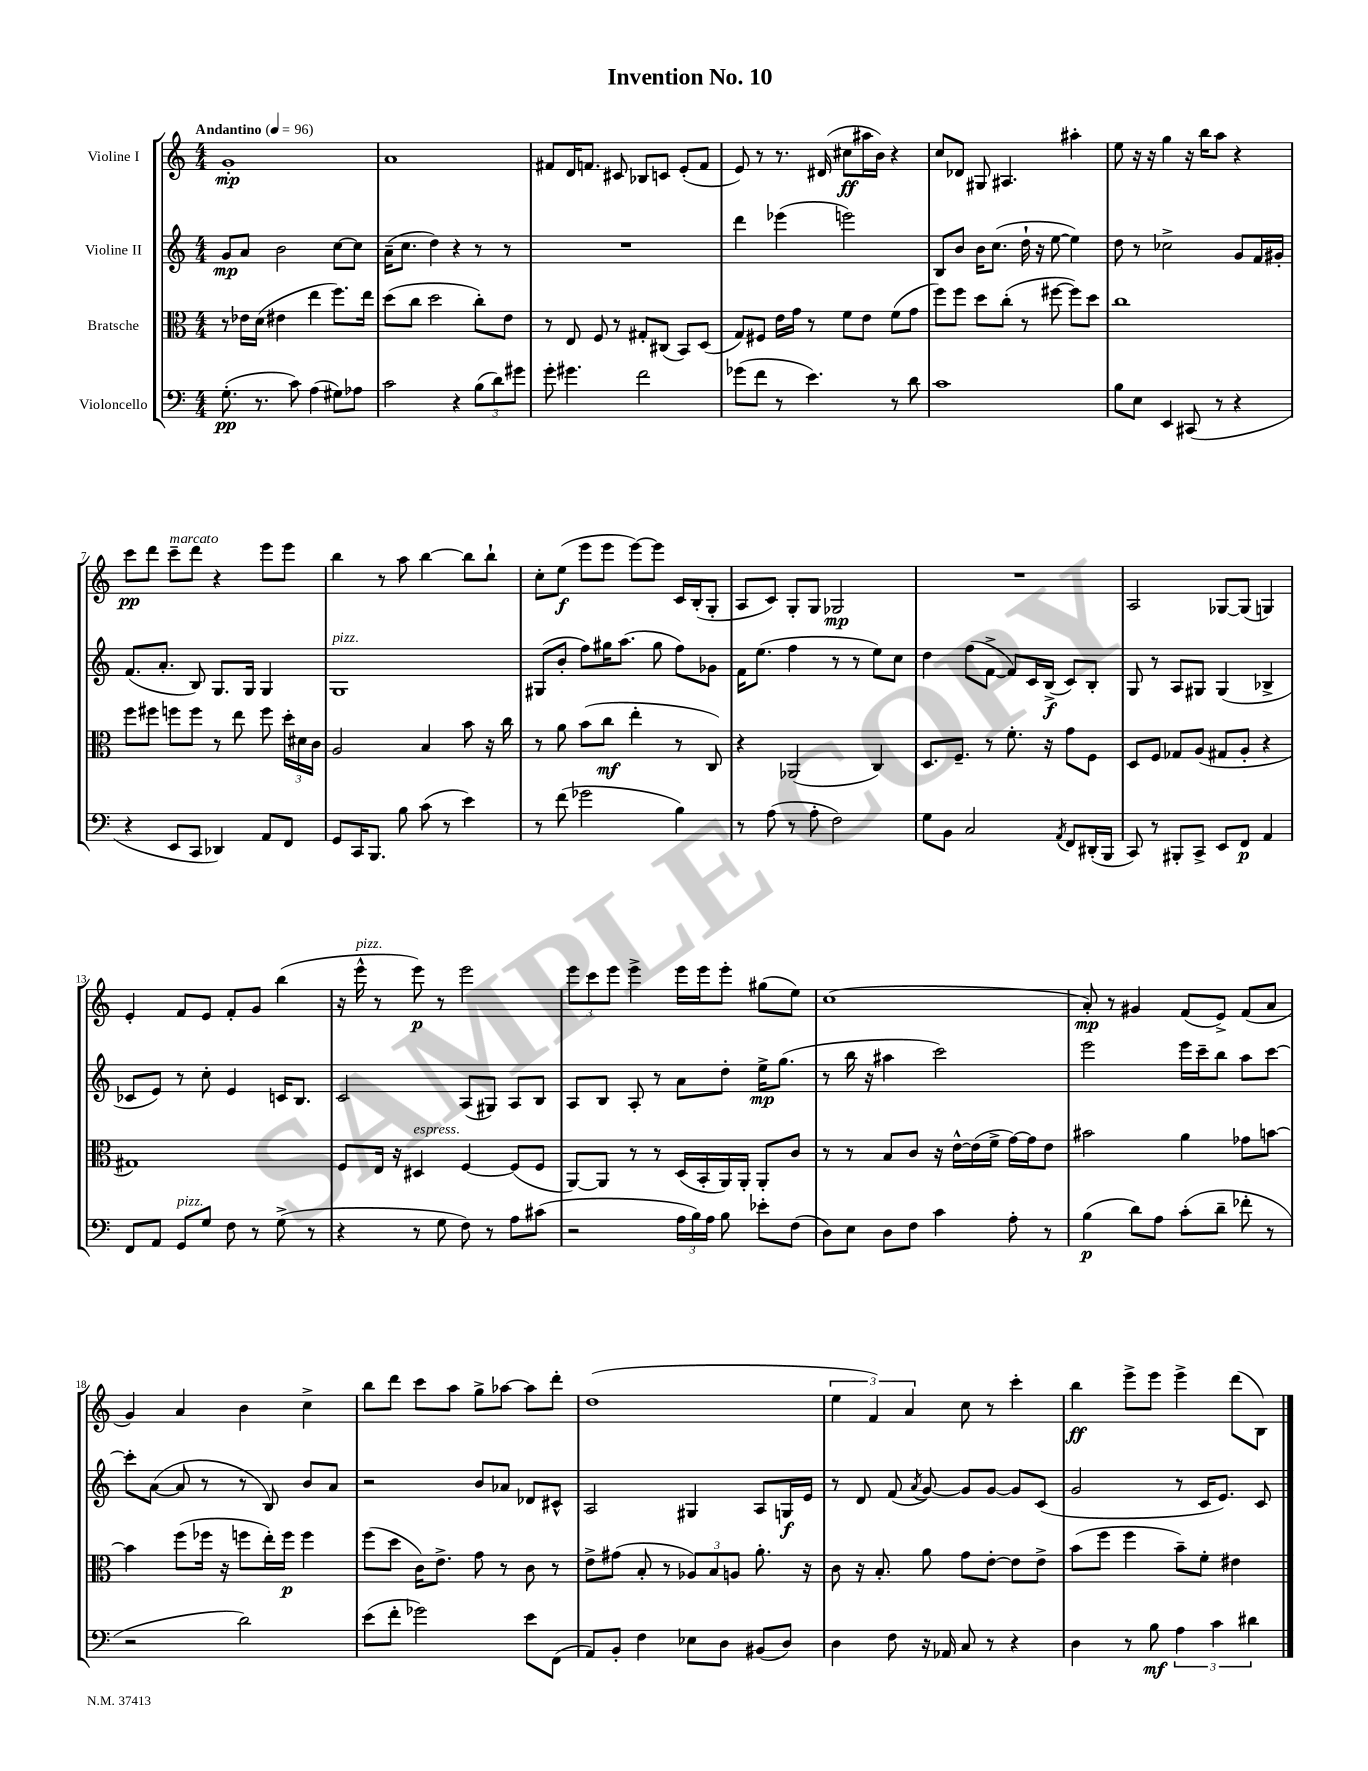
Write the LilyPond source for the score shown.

\header { title = "Invention No. 10" }
<<
\new StaffGroup <<
\new Staff = "s0" \with { instrumentName = "Violine I" } {
    \clef treble \key c \major \numericTimeSignature \time 4/4 \tempo "Andantino" 4 = 96
    \autoBeamOff g'1-.\mp |
    a'1 |
    fis'8[ d'16 f'8.] cis'8 bes8[ c'8] e'8[-.( f'8] |
    e'8) r8 r8. dis'16( cis''8[\ff ais''16 b'16]) r4 |
    c''8[ des'8] gis8 ais4. ais''4-. |
    e''8 r16 r16 g''4 r16 b''16[ a''8] r4 |
    c'''8[\pp d'''8] c'''8[--^\markup { \italic "marcato" } d'''8] r4 e'''8[ e'''8] |
    b''4 r8 a''8 b''4~ b''8[ b''8]-! |
    c''8[-. e''8]\f( e'''8[ e'''8] e'''8[~) e'''8] c'16[ b16-.( g8]-. |
    a8[ c'8]) g8[-. g8] ges2\mp |
    R1 |
    a2 ges8[~ ges8]( g4) |
    e'4-. f'8[ e'8] f'8[-. g'8] b''4( |
    r16 e'''16-^^\markup { \italic "pizz." } r8 e'''8\p) r8 e'''2 |
    \tuplet 3/2 { e'''8[ c'''8 e'''8] } e'''4-> e'''16[ e'''16 e'''8]-. gis''8[( e''8]) |
    c''1( |
    a'8-.\mp) r8 gis'4 f'8[( e'8]->) f'8[( a'8] |
    g'4) a'4 b'4 c''4-> |
    b''8[ d'''8] c'''8[ a''8] g''8[-> aes''8]~ aes''8[ d'''8]-. |
    d''1( |
    \tuplet 3/2 { e''4 f'4) a'4 } c''8 r8 c'''4-. |
    b''4\ff e'''8[-> e'''8] e'''4-> d'''8[( b8]) \bar "|." |
}
\new Staff = "s1" \with { instrumentName = "Violine II" } {
    \clef treble \key c \major \numericTimeSignature \time 4/4
    \autoBeamOff g'8[\mp a'8] b'2 c''8[~ c''8] |
    a'16[--( c''8.] d''4) r4 r8 r8 |
    R1 |
    d'''4 ees'''4( e'''2) |
    b8[ b'8] b'16[ c''8.]( d''16-! r16 e''8~ e''4) |
    d''8 r8 ces''2-> g'8[ f'16 gis'16]-. |
    f'8.[( a'8.]-. b8) g8.[ g16] g4 |
    g1^\markup { \italic "pizz." } |
    gis8[( b'8]-. f''8[) gis''16 a''8.]( gis''8 f''8[) ges'8] |
    f'16[ e''8.]( f''4 r8 r8 e''8[) c''8] |
    d''4 f''8[( f'8]~-> f'8[) c'16 b16]->\f( c'8[) b8]-. |
    g8 r8 a8[ gis8] gis4( bes4-> |
    ces'8[ e'8]) r8 c''8-. e'4 c'16[ b8.] |
    c'2 a8[( gis8]) a8[ b8] |
    a8[ b8] a8-. r8 a'8[ d''8]-. e''16[->\mp g''8.]( |
    r8 b''16 r16 ais''4 c'''2) |
    e'''2 e'''16[ c'''16-- b''8] a''8[ c'''8]~ |
    c'''8[-. a'8]~( a'8 r8 r8 b8) b'8[ a'8] |
    r2 b'8[ aes'8] des'8[ cis'8]-^ |
    a2 gis4 a8[ g16\f e'16] |
    r8 d'8 f'8( \acciaccatura { a'8 } g'8~) g'8[ g'8]~ g'8[ c'8]( |
    g'2 r8 c'16[ e'8.]) c'8 \bar "|." |
}
\new Staff = "s2" \with { instrumentName = "Bratsche" } {
    \clef alto \key c \major \numericTimeSignature \time 4/4
    \autoBeamOff r8 ees'16[ d'16]( eis'4 e''4 f''8.[) e''16] |
    d''8[( c''8] d''2 c''8[-.) e'8] |
    r8 e8 f8 r8 gis8[-. cis8]( b,8[) d8]( |
    g8[) fis8] e'16[ g'16] r8 f'8[ e'8] f'8[( g'8] |
    f''8[) f''8] d''8[ c''8]-.( r8 fis''8~ fis''8[) d''8] |
    c''1 |
    f''8[ fis''8] f''8[ f''8] r8 e''8 f''8 \tuplet 3/2 { d''16[-. dis'16 c'16] } |
    a2 b4 b'8 r16 c''16 |
    r8 a'8 b'8[( c''8]\mf e''4-. r8 c8) |
    r4 aes,2( c4) |
    d8.[ f8.]-- r8 f'8.-. r16 g'8[ f8] |
    d8[ f8] ges8[ a8]( gis8[ a8]-. r4 |
    gis1) |
    f8[ e16] r16 dis4^\markup { \italic "espress." } f4~ f8[( f8] |
    a,8[~) a,8] r8 r8 d16[( b,16-. a,16) a,16]-. a,8[-. c'8] |
    r8 r8 b8[ c'8] r16 e'16[~-^ e'16( f'16]-> g'16[~) g'16 e'8] |
    bis'2 a'4 ges'8[ b'8]~ |
    b'4 f''8[( fes''16] r16 f''8[ e''16-.) f''16]\p f''4 |
    f''8[( d''8] c'16[) e'8.]-> g'8 r8 c'8 r8 |
    e'8[-> gis'8]( b8-. r8 \tuplet 3/2 { aes8[) b8 a8] } a'8.-. r16 |
    c'8 r16 b8.-. a'8 g'8[ e'8]~-. e'8[ e'8]-> |
    b'8[( f''8] f''4 b'8[--) f'8]-. eis'4 \bar "|." |
}
\new Staff = "s3" \with { instrumentName = "Violoncello" } {
    \clef bass \key c \major \numericTimeSignature \time 4/4
    \autoBeamOff g8.-.\pp( r8. c'8) a4( gis8[) aes8] |
    c'2 r4 \tuplet 3/2 { b8[( d'8) gis'8] } |
    g'8-. gis'4. f'2 |
    ges'8[( f'8] r8 e'4.) r8 d'8 |
    c'1 |
    b8[ e8] e,4 cis,8( r8 r4 |
    r4 e,8[ c,8] des,4) a,8[ f,8] |
    g,8[ c,16 b,,8.] b8 c'8( r8 e'4) |
    r8 f'8( ges'2 b4) |
    r8 a8( r8 a8-. f2) |
    g8[ b,8] c2 \acciaccatura { a,8 } f,8[ dis,16-.( b,,16] |
    c,8) r8 bis,,8[-. c,8]-> e,8[ f,8]\p a,4 |
    f,8[ a,8] g,8[^\markup { \italic "pizz." } g8] f8 r8 g8->( r8 |
    r4 r8 g8 f8) r8 a8[ cis'8]( |
    r2 \tuplet 3/2 { a16[ b16) a16] } b8 ees'8[-. f8]( |
    d8[) e8] d8[ f8] c'4 a8-. r8 |
    b4\p( d'8[) a8] c'8[-.( d'8]-- fes'8-. r8 |
    r2 d'2) |
    e'8[( f'8]-. ges'2) e'8[ f,8]( |
    a,8[) b,8]-. f4 ees8[ d8] bis,8[( d8]) |
    d4 f8 r16 aes,16 c8 r8 r4 |
    d4 r8 b8\mf \tuplet 3/2 { a4 c'4 dis'4 } \bar "|." |
}
>>
>>
